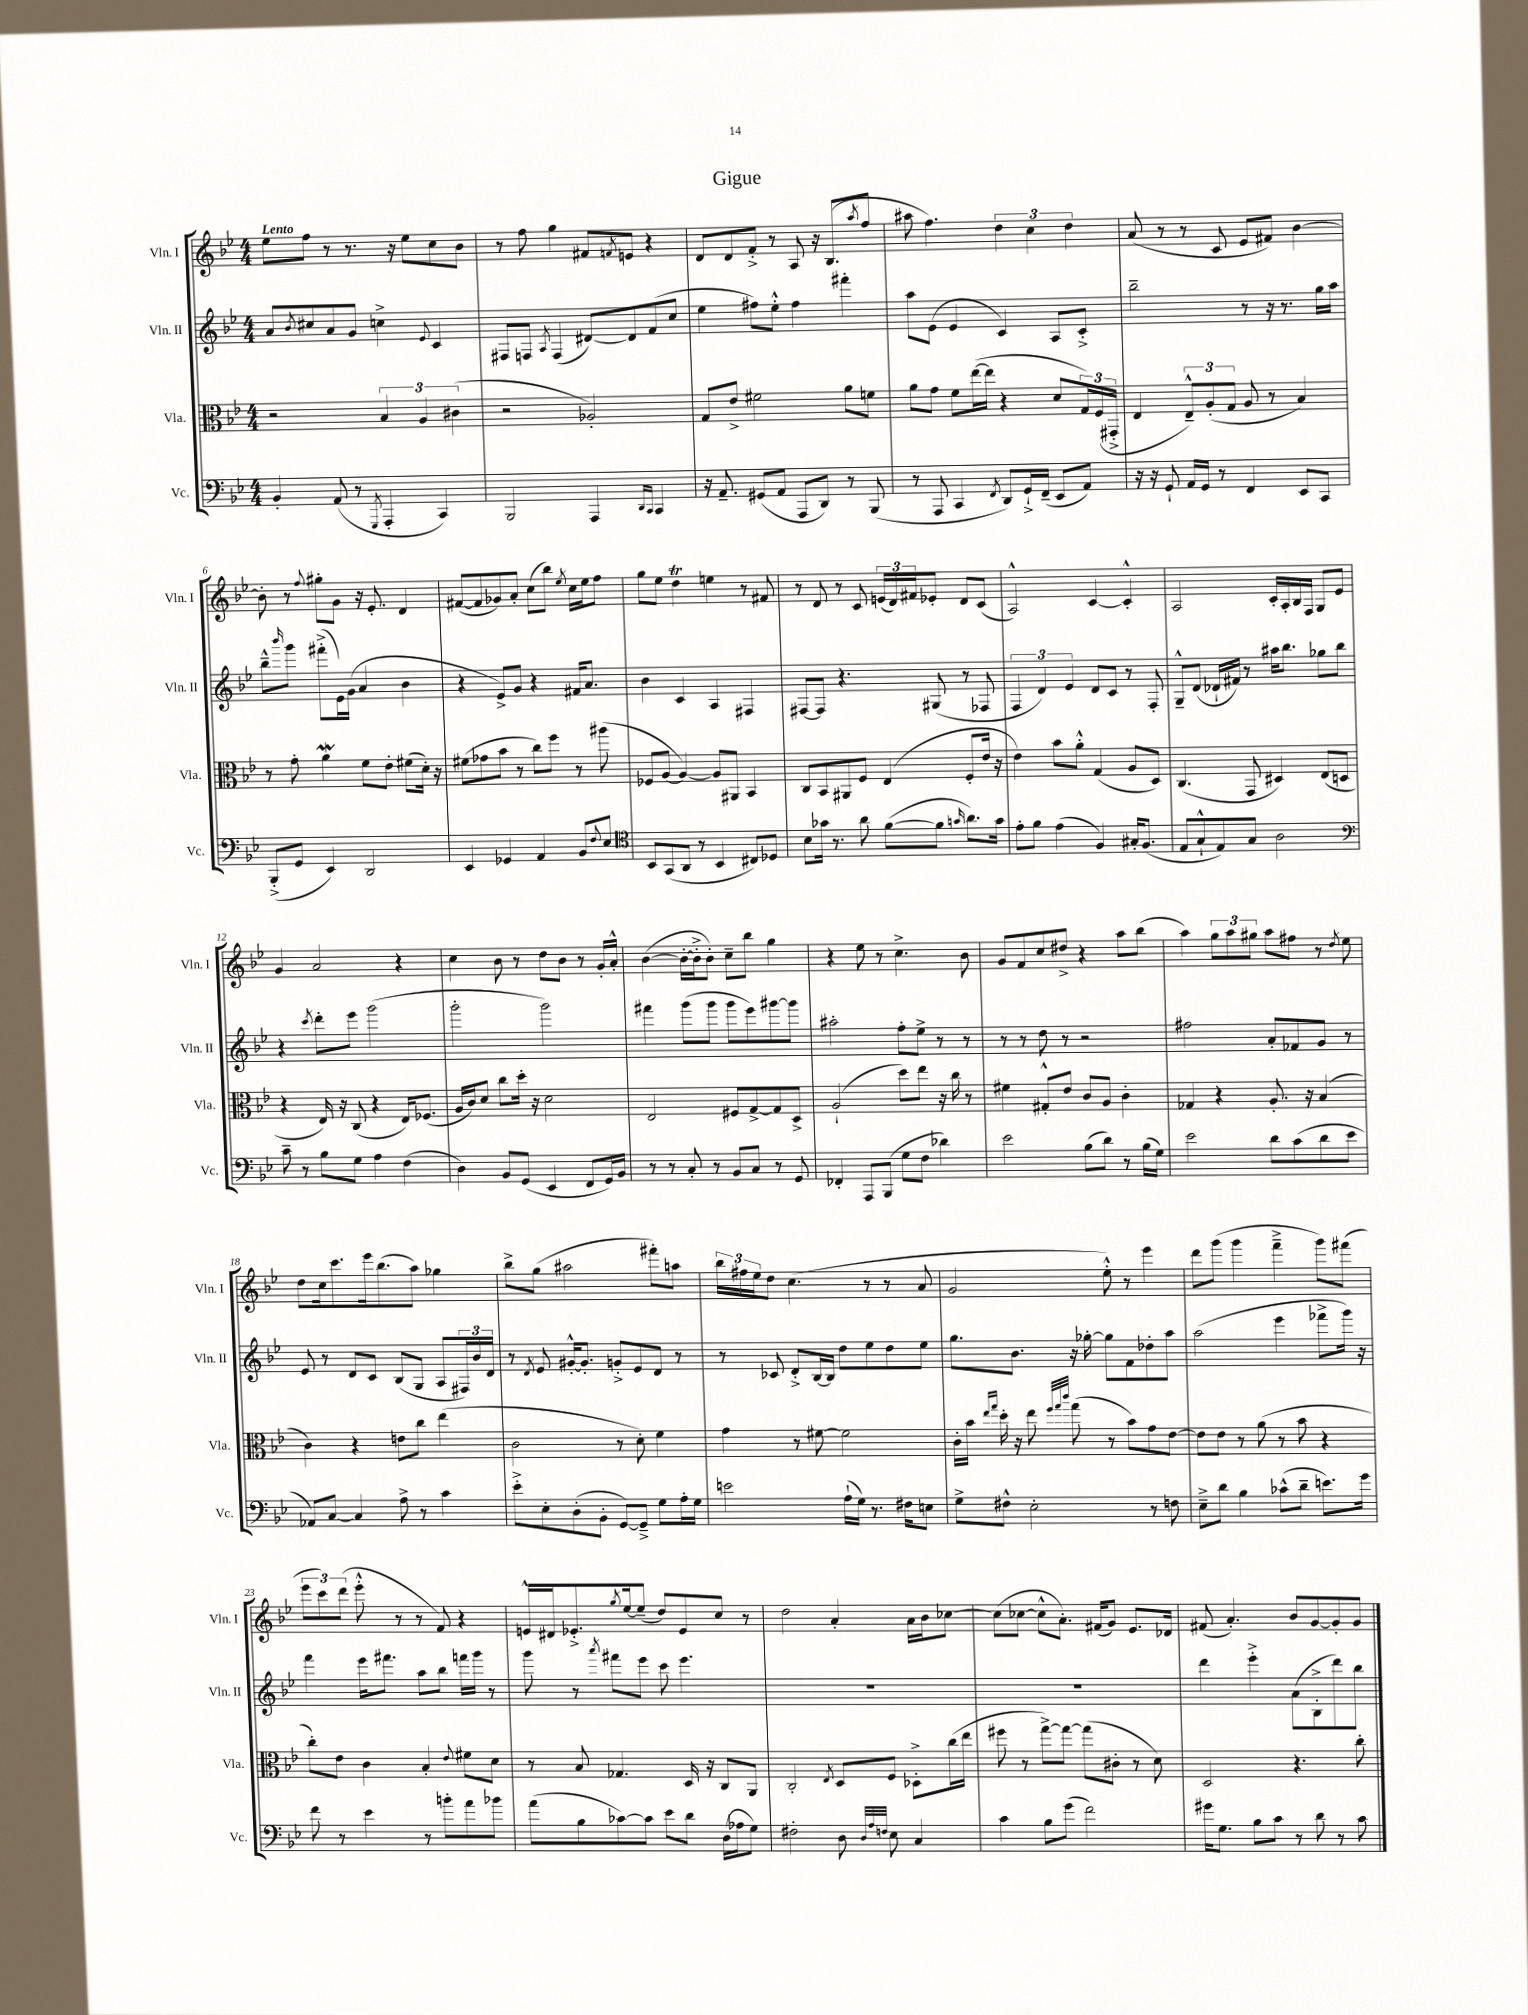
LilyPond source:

\header { title = "Gigue" }
<<
\new StaffGroup <<
\new Staff = "s0" \with { instrumentName = "Vln. I" shortInstrumentName = "Vln. I" } {
    \clef treble \key bes \major \numericTimeSignature \time 4/4 \tempo "Lento"
    ees''8 f''8 r8 r8. r16 ees''8 c''8 bes'8 |
    r8 f''8 g''4 fis'8 \acciaccatura { f'8 } e'8 r4 |
    d'8 d'8 f'8-.-> r8 a8 r16 bes8.( \acciaccatura { a''8 } f''8 |
    ais''8 f''4.) \tuplet 3/2 { d''4 c''4 d''4 } |
    a'8( r8 r8 c'8 ees'8 fis'8) bes'4~ |
    bes'8-. r8 \appoggiatura { f''8 } gis''8-. g'8 r16 ees'8.-. d'4 |
    fis'8~( fis'8 ges'8) a'8-. c''8( bes''8) \acciaccatura { ees''8 } c''16 ees''16 f''8 |
    g''8 ees''8 d''4\trill e''4 r8 fis'8 |
    r8 d'8 r8 c'8 \tuplet 3/2 { e'16( d'16) fis'16 } ees'8-. d'8 c'8( |
    a2-^) c'4~ c'4-.-^ |
    a2 c'16-. a16-. bes16 f16 g8 ees'8 |
    g'4 a'2 r4 |
    c''4 bes'8 r8 d''8 bes'8 r8 g'16-. a'16-.-^ |
    bes'4~( bes'16~-. bes'16-.-> bes'8-.) c''8-- bes''8 g''4 |
    r4 ees''8 r8 c''4.-> bes'8 |
    g'8 f'8 c''8 dis''8-> r4 a''8 bes''8( |
    a''4) \tuplet 3/2 { g''8 a''8 gis''8 } a''8 fis''8 r8 \acciaccatura { d''8 } ees''8 |
    d''8 c''16 c'''8. ees'''16 bes''8.( a''8) ges''4 |
    bes''8-> g''8( ais''2 fis'''8-.) a''8 |
    \tuplet 3/2 { bes''16 fis''16 ees''16 } d''8 c''4.( r8 r8 a'8 |
    g'2 ees''8-.-^) r8 ees'''4 |
    d'''8 g'''8( g'''4 f'''4---> g'''8) fis'''8( |
    \tuplet 3/2 { ees'''8 c'''8) d'''8( } ees'''8-.-^ r8 r8 f'8) r4 |
    e'16-^ dis'16 ees'8.-.-> \acciaccatura { g''8 } ees''16~ ees''8--( d''8) ees'8 c''8 r8 |
    d''2 a'4-. a'16 bes'16 ces''8~ |
    ces''8( ces''8~ ces''8-^ a'8.-.) fis'16( g'8) ees'8. des'16 |
    fis'8( a'4.-.) bes'8 g'8~ g'8-. g'8 \bar "|." |
}
\new Staff = "s1" \with { instrumentName = "Vln. II" shortInstrumentName = "Vln. II" } {
    \clef treble \key bes \major \numericTimeSignature \time 4/4
    a'8 \acciaccatura { bes'8 } cis''8 a'8 g'8 c''4-> \appoggiatura { ees'8 } c'4 |
    fis8 f8 \acciaccatura { a8 } f4( dis'8~) dis'8 f'8( c''8 |
    ees''4 fis''8) ees''8-.-^ fis''4 fis'''4-. |
    a''8 ees'8( ees'4 c'4) a8 c'8-.-> |
    bes''2-- r8 r16 r8. g''16 a''16 |
    bes''8---^ \grace { bes'''16 } g'''8 fis'''8-.->( ees'16) g'16( a'4 bes'4 |
    r4 ees'8->) g'8 r4 fis'16 a'8. |
    bes'4 c'4 a4 fis4 |
    fis8~ fis8 r4. gis8( r8 fes8 |
    \tuplet 3/2 { f4 d'4) ees'4 } d'8 c'8 r8 f8-. |
    g8---^ d'8( des'16-! fis'16) r8 ais''16 bes''8. ges''8 bes''8 |
    r4 \acciaccatura { c'''8 } d'''8-. ees'''8 g'''2( |
    g'''2-. g'''2) |
    fis'''4 g'''8( g'''8 g'''8 ees'''8) gis'''8~ gis'''8 |
    ais''2-. f''8-. ees''8-> r8 r8 |
    r8 r8 d''8 r8 r2 |
    fis''2 a'8-. fes'8 g'8 r8 |
    ees'8 r8 d'8 c'8 bes8( g8 a8 \tuplet 3/2 { fis16) bes'16 d'16 } |
    r8 \acciaccatura { d'8 } ees'8 gis'16~-.-^ gis'8.-. g'8-.-> ees'8 d'8 r8 |
    r8 ces'8 d'8-.-> bes16~ bes16 d''8 ees''8 d''8 ees''8 |
    g''8. bes'8. r16 ges''16~-. ges''8 f'8 des''8-. a''8 |
    a''2( ees'''4 fes'''8-> g'''16) r16 |
    f'''4 ees'''16 fis'''8. a''8 bes''8 f'''16 g'''16 r8 |
    g'''8 r8 \acciaccatura { a'''8 } fis'''8 ees'''8 c'''8 ees'''4. |
    R1 |
    R1 |
    d'''4 ees'''4-.-> a'8( bes8-.-> d'''8) bes''8 \bar "|." |
}
\new Staff = "s2" \with { instrumentName = "Vla." shortInstrumentName = "Vla." } {
    \clef alto \key bes \major \numericTimeSignature \time 4/4
    r2 \tuplet 3/2 { bes4 a4 cis'4( } |
    r2 aes2-.) |
    g8 ees'8-> fis'2 a'8 f'8 |
    a'8 g'8 f'8 ees''16~( ees''16 r4 d'8 \tuplet 3/2 { g16) f16( gis,16-.-> } |
    ees4 \tuplet 3/2 { ees8---^) a8-.( g8 } a8 r8 bes4) |
    r8 g'8-. a'4\mordent f'8 ees'8-. fis'8( d'16-.) r16 |
    fis'8( ges'8 bes'8 r8 c''8) f''8 r8 ais''8( |
    fes8 a8~ a4~) a8 ais,8 bes,4 |
    c8 bes,8 ais,8 f8 ees4( f8-. ees'16 r16 |
    ees'4) bes'8 a'8-.-^ g4( a8 d8) |
    c4.( g,8 dis4) ees8( d8 |
    r4 ees16) r16 c8( r4 ees16) fes8.( |
    a16 c'16) d'8 c''8 d''16-. r16 d'2 |
    ees2 fis8 g8~-> g8 d8-> |
    a2-!( d''8) ees''8 r16 c''16 r8 |
    fis'4 gis8-.-^ ees'8 c'8 a8 c'4-. |
    ges4 r4 a8.-. r16 bes4( |
    c'4) r4 e'8 c''8 ees''4( |
    c'2 r8 d'8-.) f'4 |
    g'4 r8 fis'8~ fis'2 |
    c'16-. bes'16 \grace { ees''16 g''16 } d''16-. r16 ees''8 \grace { f''32 g''32 c'''32 } g''8( r8 bes'8) g'8 ees'8~ |
    ees'8 ees'8 r8 a'8( r8 bes'8 r4 |
    c''8-.) ees'8 c'4 bes4-. \appoggiatura { ees'8 } fis'8 d'8 |
    r8 bes8 ges4. d16 r16 c8 a,8 |
    c2-. \acciaccatura { ees8 } d8 f8 des8-.-> c''16( ees''16 |
    fis''8 r8 g''8~->) g''8~ g''8( cis'8-. r8 d'8) |
    d2 r4. c''8-. \bar "|." |
}
\new Staff = "s3" \with { instrumentName = "Vc." shortInstrumentName = "Vc." } {
    \clef bass \key bes \major \numericTimeSignature \time 4/4
    bes,4-. a,8( r8 \acciaccatura { g,,8 } a,,4-. c,4) |
    bes,,2 a,,4 \grace { d,16 c,16 } c,4 |
    r16 a,8.-- gis,8( a,8 a,,8 d,8) r8 bes,,8( |
    r8 a,,8 c,4 \acciaccatura { f,8 } d,8) g,16-!-> f,16--( ees,8 a,8) |
    r16 r16 g,8-! a,16 g,16 r8 f,4 ees,8 c,8 |
    bes,,8-.->( g,8 ees,4) d,2 |
    ees,4 ges,4 a,4 bes,8 \appoggiatura { f8 } ees8 |
    \clef tenor bes,8 g,8( a,8 r8 bes,4 cis8) des8 |
    bes8 ges'16 r8. a'8 f'8~( f'8 \grace { g'16 } a'8.) g'16 |
    ees'8-. f'8 ees'4( f4) gis16-. f8.( |
    ees8 g8-!-^ ees8) g8 a2 |
    \clef bass c'8-- r8 bes8 g8 a4 f4( |
    d4) bes,8 g,8( ees,4 f,8 g,16) bes,16 |
    r8 r8 c8-. r8 bes,8 c8 r8 g,8 |
    fes,4-. a,,8 bes,,8( g8 f8 des'4) |
    ees'2 bes8( d'8) r8 bes16( g16) |
    ees'2 d'8 c'8( d'8 ees'8 |
    aes,8) c8~ c4 a8-> r8 c'4 |
    ees'8-.-> ees8-. d8-.( bes,8-. g,8~) g,8---> g8 a16-. g16 |
    e'2 a16-!( g16) r8. fis16 e8 |
    g8-> fis8-^ ees2-. r8 f8 |
    ees8---> d'8 bes4 ces'8-^( d'8-- e'8.) g'16 |
    f'8 r8 ees'4 r8 b'8-. a'8 bes'8 |
    a'8( bes8 ces'8~) ces'8 ees'8 d'8 d16( aes16 g8) |
    fis2-. d8 \grace { d32 a32 f32 } ees8 c4 |
    c'4 bes8 g'8( f'2) |
    gis'16 g8. bes8 c'8 r8 d'8 r8 c'8 \bar "|." |
}
>>
>>
